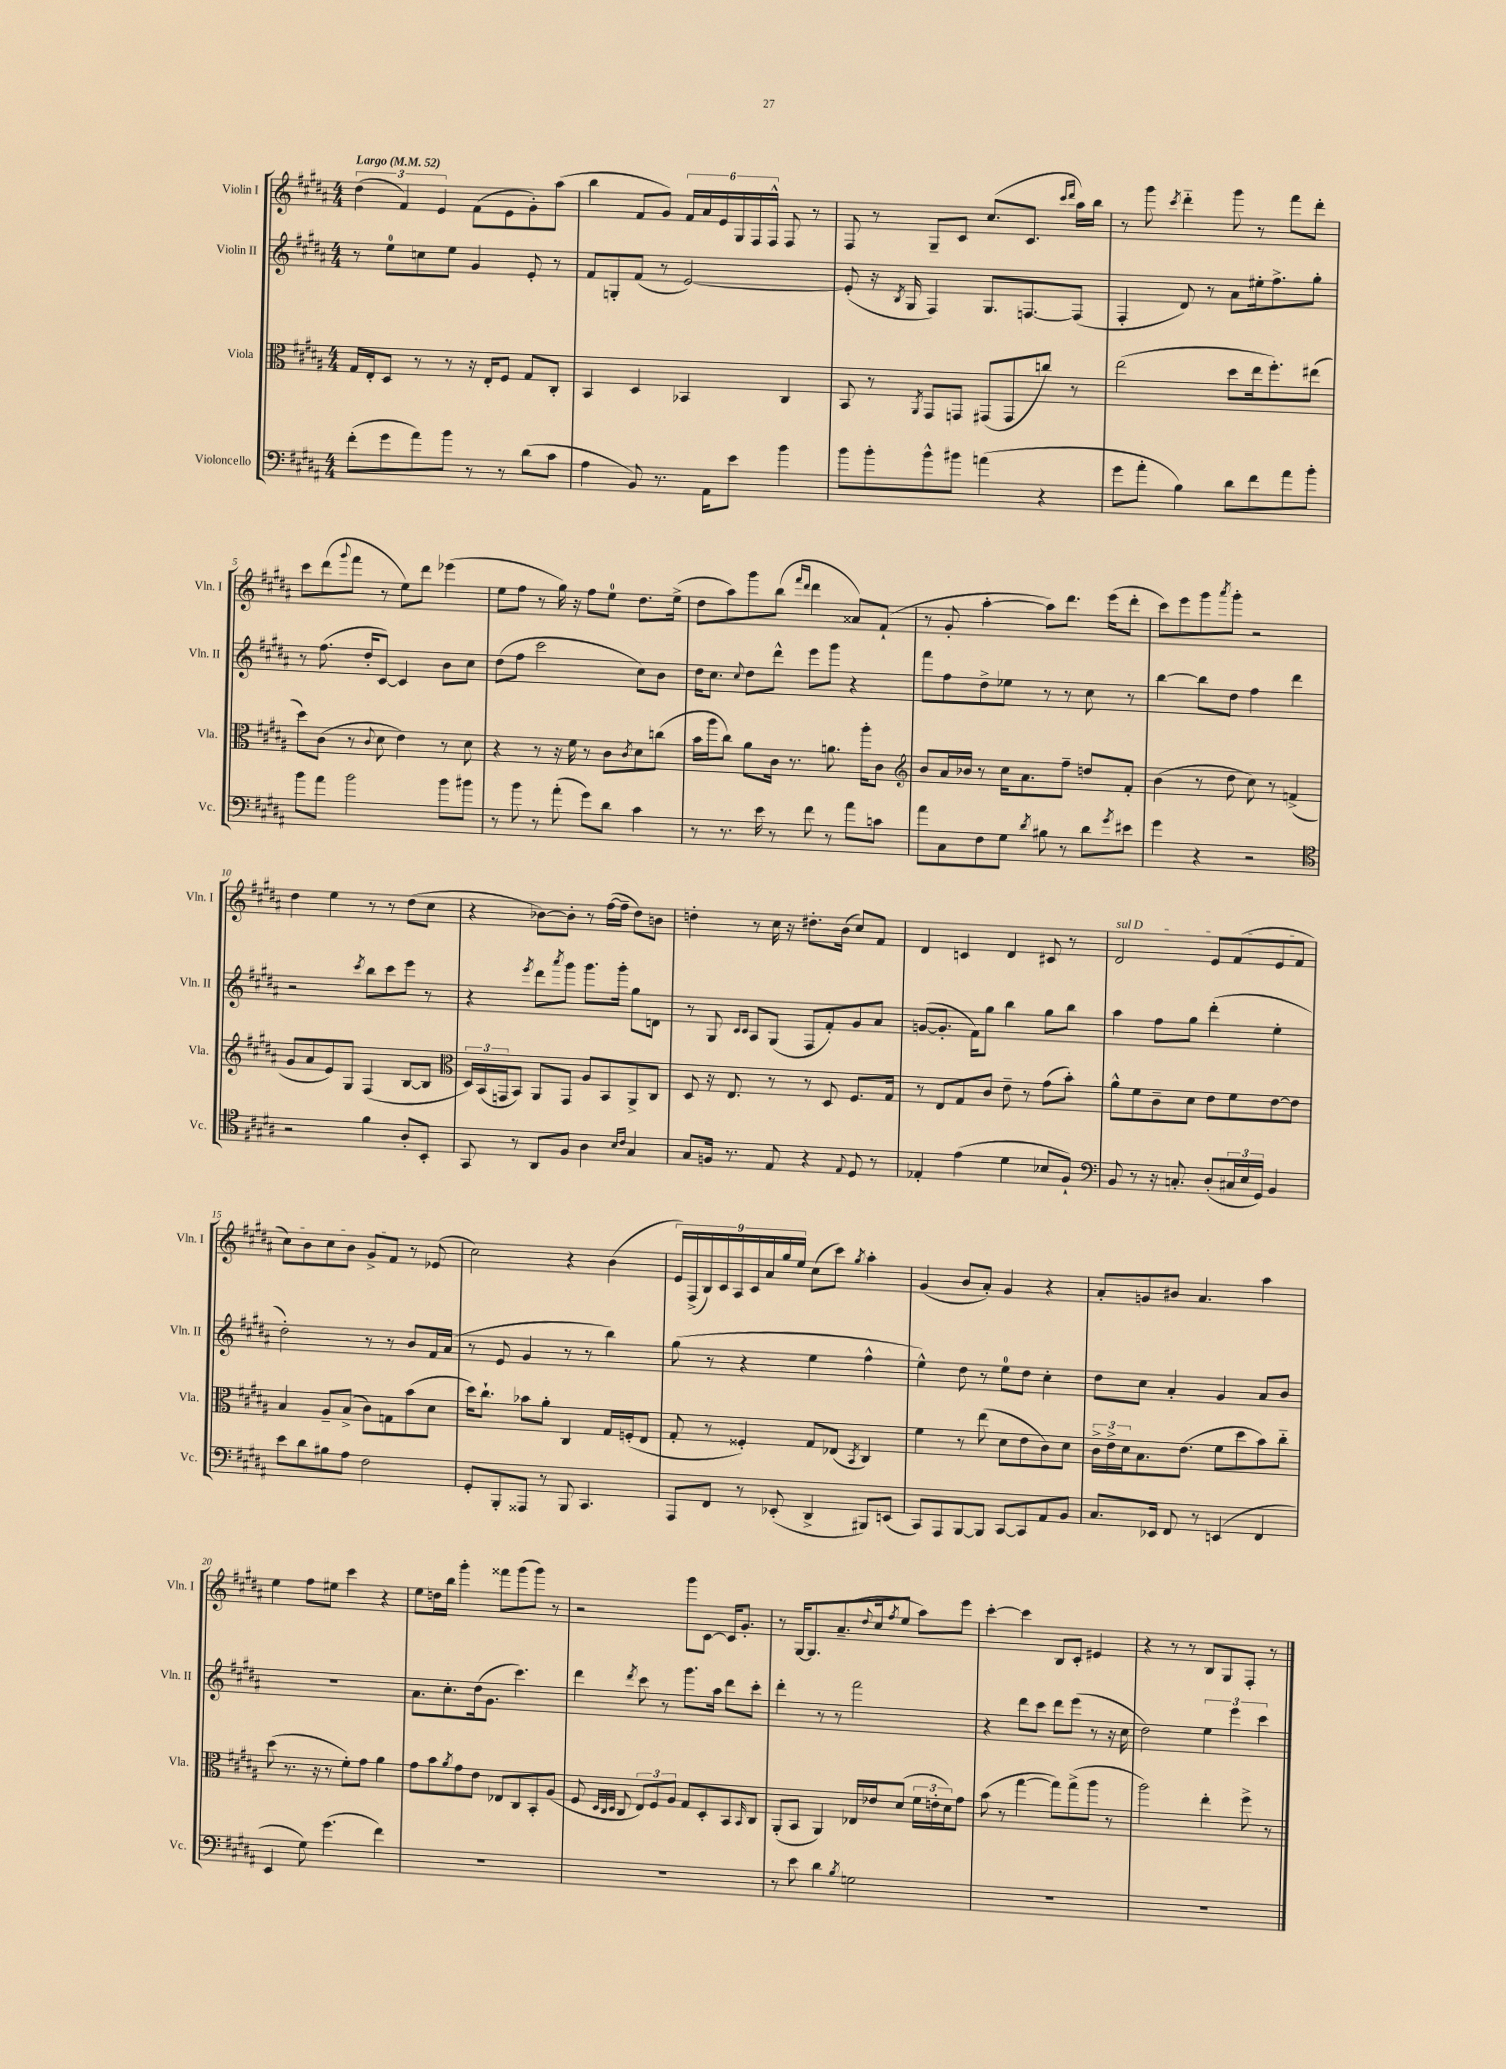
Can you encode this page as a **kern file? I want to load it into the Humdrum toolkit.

**kern	**kern	**kern	**kern
*staff4	*staff3	*staff2	*staff1
*clefF4	*clefC3	*clefG2	*clefG2
*k[f#c#g#d#a#]	*k[f#c#g#d#a#]	*k[f#c#g#d#a#]	*k[f#c#g#d#a#]
*M4/4	*M4/4	*M4/4	*M4/4
*MM52	*MM52	*MM52	*MM52
(8f#'	16G#	8r	(6dd#
.	16E'	.	.
8g#	8D#	8ee	.
.	.	.	6f#)
8a#)	8r	8cc	.
.	.	.	6e
8b	8r	8ee	.
8r	16r	4g#	(8f#
.	16E'	.	.
8r	8F#	.	8e
(8d#	8G#	8e'	8g#')
8c#	8C#'	8r	(8aa#
=	=	=	=
4A#	4BB	8f#	4bb
.	.	8G'	.
8BB)	4D#	(8f#	8f#
8.r	.	8r	8g#)
.	4BB-	[2e)	24f#
.	.	.	24a#
16AA#	.	.	.
.	.	.	24e
8e	.	.	24G#
.	.	.	24F#
.	.	.	24F#^^
4b	4C#	.	8F#
.	.	.	8r
=	=	=	=
8b	8BB	(8e']	8F#
8b'	8r	16r	8r
.	.	8qB	.
.	.	16G#	.
.	8qAA#	.	.
8b^^	8GG#	4F#)	8G#~
8b#	8GG	.	8c#
(4a	(8GG#	8.G#	(8.cc#
.	8GG#	.	.
.	.	[8.F	8.c#
4r	8cc)	.	.
.	.	.	16qqccc#
.	.	.	16qqddd#
.	8r	(8F]	16aa#)
.	.	.	16bb
=	=	=	=
8g#	(2ee	4F#'	8r
8a#'	.	.	8ggg#
.	.	.	8qccc#
4B)	.	8d#)	4ddd#'~
.	.	8r	.
8d#	8dd#	8a#	8ggg#
8f#	16ee	16ee#'	8r
.	8.ff#')	8.ff#^	.
8a#	.	.	8fff#
8b'	(8ee#	8gg#'	8ddd#'
=	=	=	=
8b	8dd#)	8r	8ccc#
8a#	(8c#	(8.ff#	(8ddd#
.	.	.	8qqggg#
2b	8r	.	8fff#
.	.	16dd#'	.
.	8qqc#	.	.
.	8d#	[8c#)	8r
.	4e)	4c#]	8ee)
.	.	.	8ddd#
8b	8r	8b	(4eee-
8b#	8d#	8cc#	.
=	=	=	=
8r	4r	(8dd#	8ee
8b	.	8ff#	8ff#
8r	8r	2ccc#	8r
(8a#'	16r	.	16gg#)
.	16f#	.	16r
8g#)	8r	.	8ff#
8d#	8c#	.	8ee
.	8qc#	.	.
4c#	8d#	8cc#)	8.dd#
.	(8cc	8b	.
.	.	.	(16ee^
=	=	=	=
8r	16b	16dd#	8dd#
.	16aa#	8.cc#	.
8.r	8cc#)	.	8aa#)
.	.	8qqcc#	.
.	8a#	8dd#	8ggg#
16e	.	.	.
8r	16c#	8ddd#^^	(8bb
.	8.r	.	.
.	.	.	16qqfff#
.	.	.	16qqddd#
8f#	.	8eee	4ddd#
8r	8.a	8ggg#	.
8a#	.	4r	8a##)
.	16aa#'	.	.
8c	8c#	.	(8f#`
=	=	=	=
*	*clefG2	*	*
8a#	8b	8fff#	8r
8C#	16a#	8ff#	8g#'
.	16b-	.	.
8F#	8r	8dd#^	[4aa#'
8G#	16cc#	8ee-	.
.	8.a#	.	.
8qd#	.	.	.
8B#	.	8r	8aa#])
8r	8ff#~	8r	8.ddd#
8d#	8dd	8cc#	.
.	.	.	(16eee
8qg#	.	.	.
8e#	8f#'	8r	8ddd#'
=	=	=	=
4g#	(4b	[4bb	8ccc#)
.	.	.	8eee
4r	8r	8bb]	8ggg#
.	.	.	8qaaa#
.	8dd#	8dd#	8ggg#'
2r	8cc#)	4ff#	2r
.	8r	.	.
.	(4f^	4ddd#	.
=	=	=	=
*clefC4	*	*	*
2r	8g#	2r	4dd#
.	8a#	.	.
.	8e)	.	4ee
.	8G#	.	.
.	.	8qccc#	.
4f#	(4F#	8bb	8r
.	.	8ccc#	8r
8A#'	[8B	8eee	(8dd#
8BB'	8B]	8r	8cc#
=	=	=	=
*	*clefC3	*	*
8GG#	24D#)	4r	4r
.	(24BB	.	.
.	24GG	.	.
8r	8BB)	.	.
.	.	8qeee	.
8AA#	8AA#	8ddd#	[8b-)
.	.	8qaaa#	.
8F#	8GG	8ggg#	8b-']
4A#	8A#	8.ggg#	8r
.	8BB	.	([16ff#
.	.	16ggg#'	16ff#~]
16qqB	.	.	.
16qqc#	.	.	.
4G#	8AA#^	8gg#	8dd#)
.	8C#	8d	8b
=	=	=	=
8G#	8D#	8r	4dd'
16F	16r	8G#	.
8.r	8.E	.	.
.	.	16qqc#	.
.	.	16qqc#	.
.	.	8A#	8r
8E	8r	(8G#	16cc#
.	.	.	16r
4r	8r	8F#	8.dd#'
.	8D#	8f#')	.
.	.	.	(16b
8qqE	.	.	.
8D#	8.F#	8g#	8cc#)
8r	.	8a#	8f#
.	16G#	.	.
=	=	=	=
4E-'	8r	([8g	4d#
.	8E	8.g']	.
(4e	8G#	.	4c
.	.	16f#)	.
.	8c#	8gg#	.
4d#	8e~	4bb	4d#
.	8r	.	.
8B-	(8g#	8gg#	8c#
8F#`)	8b')	8bb	8r
=	=	=	=
*clefF4	*	*	*
8BB	8a#^^	4aa#	2d#
8r	8f#	.	.
16r	8c#~	8ff#	.
8.C'	.	.	.
.	8d#	8gg#	.
(8D#'	8e	(4ddd#'	8e
24C#	8f#	.	(8f#
24E	.	.	.
24GG#)	.	.	.
4BB	[8e	4ee'	8e
.	8e]	.	8f#
=	=	=	=
8e	4B	2dd#')	8cc#)
8d#	.	.	8b
8B#	8A#~	.	8cc#
8A#	(8B^	.	8b
2F#	8c#)	8r	8g#^
.	8G	8r	8f#
.	(8b	8b	8r
.	8d#	16f#	(8e-
.	.	(16a#	.
=	=	=	=
8GG#'	16dd#)	8r	2cc#)
.	8.cc#`	.	.
8BBB'	.	8e	.
8AAA##	8b-	4g#	.
8r	8a#'	.	.
8BBB	4C#	8r	4r
4.CC#	.	8r	.
.	16G#	4bb)	(4b
.	(16F'	.	.
.	8E	.	.
=	=	=	=
8AAA#	8G#'	(8gg#	18e)
.	.	.	(18F#^
.	.	.	18B)
8FF#	8r	8r	.
.	.	.	18c#
.	.	.	18A#
8r	4F##')	4r	.
.	.	.	18c#
.	.	.	18a#
(8EE-'	.	.	.
.	.	.	18gg#
.	.	.	18ee
4DD#^	8G#	4ee	(8cc#
.	(8E-	.	8ccc#)
.	8qBB	.	8qgg#
8BBB#)	4C#)	4ff#^^	4aa#'
(8EE	.	.	.
=	=	=	=
8CC#)	4f#	4ee^^)	(4g#
8AAA#	.	.	.
[8BBB	8r	8dd#	8b
8BBB]	(8ee	8r	8a#')
[8CC#	8d#	8ee	4g#
8CC#]	8e	8dd#	.
8AA#	8c#)	4cc#'	4r
8BB	8d#	.	.
=	=	=	=
8.C#	24c#^	8dd#	8a#'
.	24e^	.	.
.	24d#	.	.
.	8.B	8cc#	8g
16EE-	.	.	.
8FF#	.	4a#'	8b#
.	(8.e	.	.
8r	.	.	4.a#
(4EE	8f#	4g#	.
.	8dd#	.	.
4FF#	8b)	8a#	4aa#
.	8cc#'~	8b	.
=	=	=	=
4EE	(8dd#	1r	4ee
.	8.r	.	.
8G#)	.	.	8ff#
.	16r	.	.
(4.g#	8r	.	8ee#
.	8f#')	.	4ccc#
.	8g#	.	.
4f#)	4a#	.	4r
=	=	=	=
1r	8g#	8.a#	8ee
.	8b	.	16dd
.	.	8.cc#'	16bb
.	8qa#	.	.
.	8g#	.	4ggg#'
.	8e	(16dd#	.
.	.	8.g#	.
.	8E-	.	8fff##
.	8C#	4.ccc#)	(8ggg#
.	8BB'	.	8ggg#)
.	(8A#	.	8r
=	=	=	=
1r	8F#	4ddd#	2r
.	32qqD#	.	.
.	32qqC#	.	.
.	32qqD#	.	.
.	8C#	.	.
.	.	8qddd#	.
.	12E)	8ccc#	.
.	12F#	.	.
.	.	8r	.
.	12A#	.	.
.	8G#	8.ggg#	8ggg#
.	8D#'	.	[8c#
.	.	16aa#	.
.	8BB	8ddd#	16c#]
.	.	.	8.g#'
.	16qqBB	.	.
.	8C#	8ccc#'	.
=	=	=	=
8r	(8AA#'	4ddd#'	8r
8e	8BB	.	[16G#
.	.	.	8.G#]
4d#	4AA#)	8r	.
.	.	8r	(8.a#~
8qB	.	.	.
2G	16E-	2fff#	.
.	.	.	8qqdd#
.	16e-	.	16cc#
.	.	.	8qff#
.	(8d#	.	8ee
.	24f#	.	8aa#)
.	24e'	.	.
.	24d#)	.	.
.	8g#	.	8eee
=	=	=	=
1r	(8b	4r	[4ccc#'
.	8r	.	.
.	[4gg#	8ddd#	4ccc#]
.	.	8ccc#	.
.	8gg#])	8ddd#	8B
.	(8gg#^	(8eee	8c#'
.	8aa#	8r	4e#
.	8r	16r	.
.	.	16cc#	.
=	=	=	=
1r	2aa#)	2dd#)	4r
.	.	.	8r
.	.	.	8r
.	4ee'	6ee	8B
.	.	.	8G#
.	.	6eee	.
.	8ff#^	.	8F#'
.	.	6ccc#	.
.	8r	.	8r
==	==	==	==
*-	*-	*-	*-
